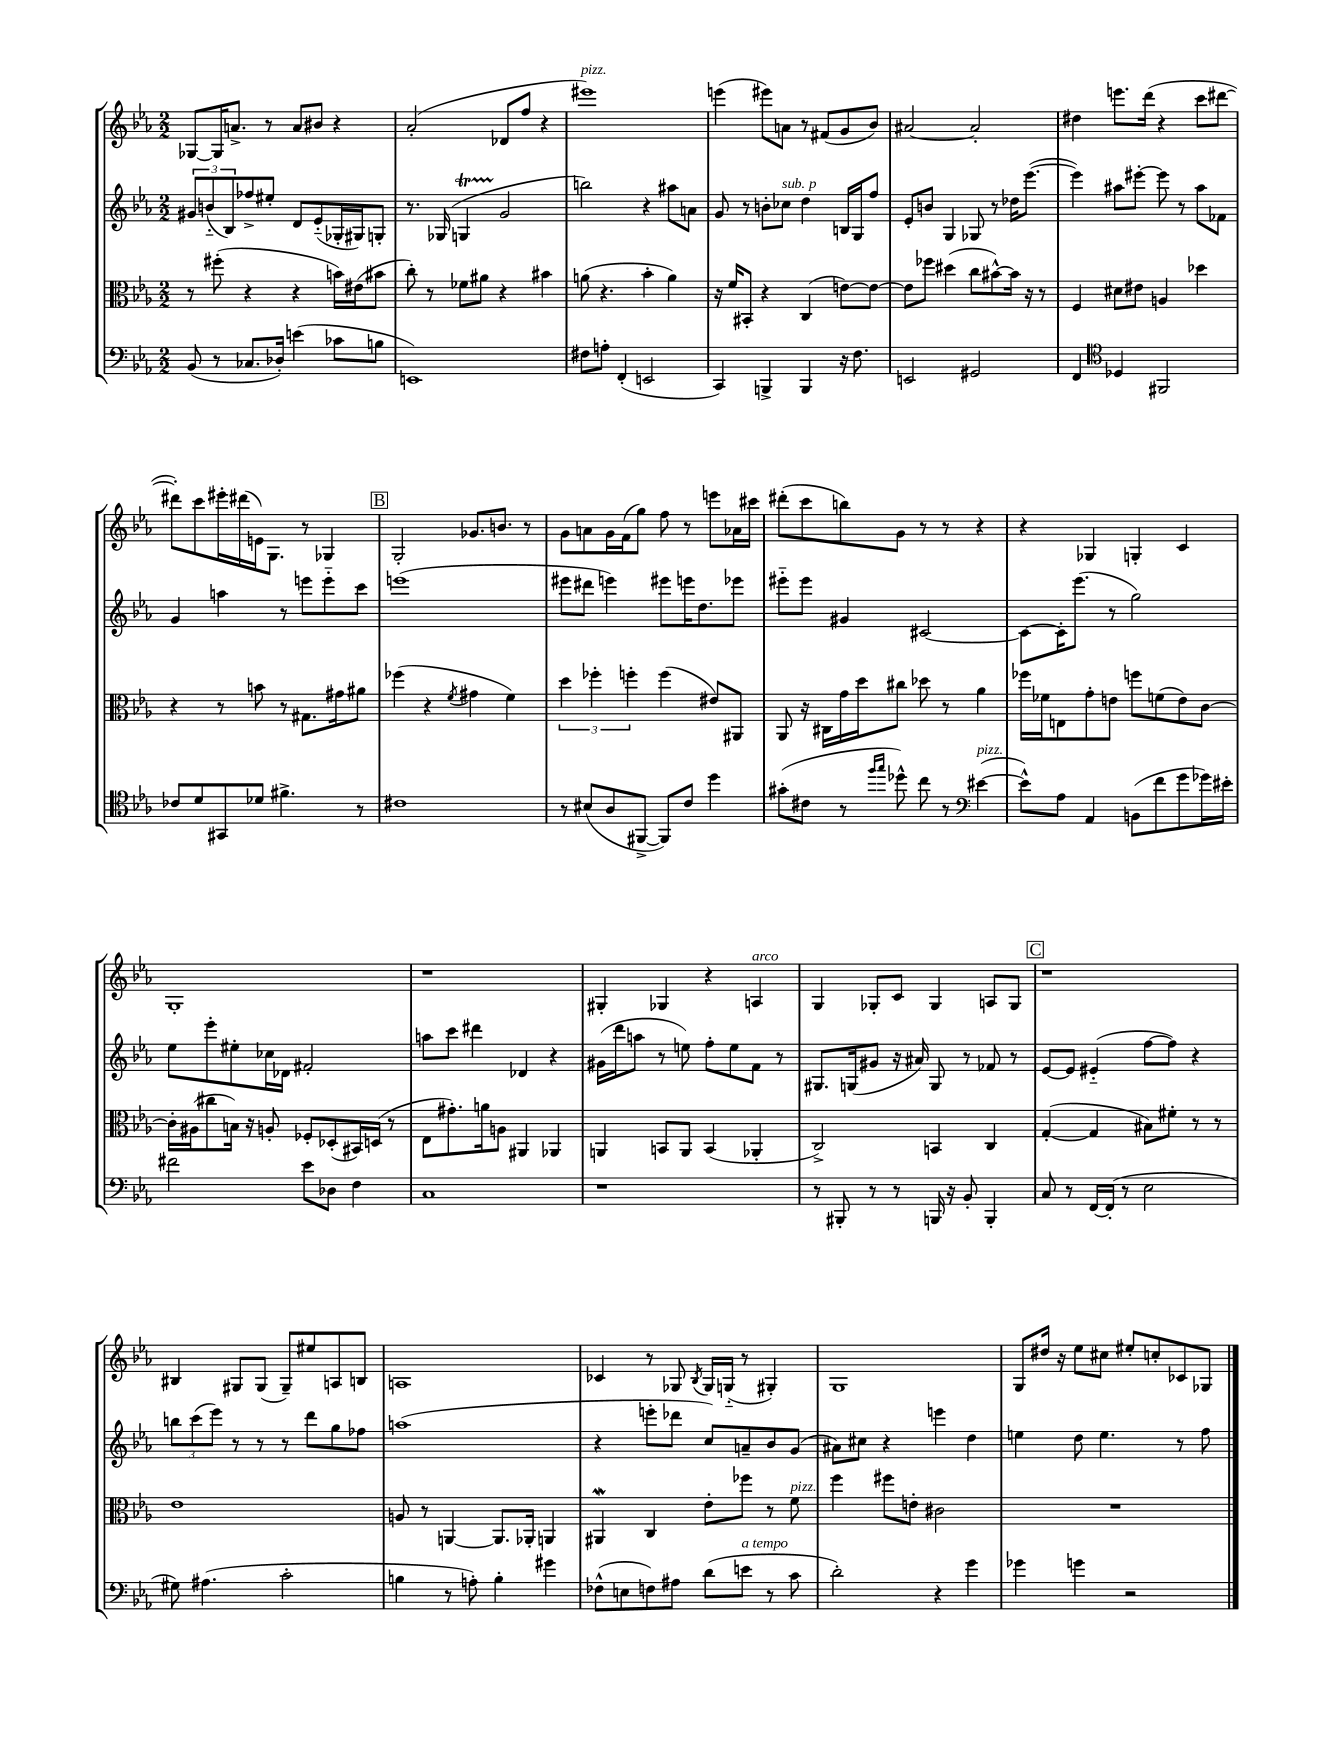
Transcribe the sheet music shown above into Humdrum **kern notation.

**kern	**kern	**kern	**kern
*part4	*part3	*part2	*part1
*staff4	*staff3	*staff2	*staff1
*clefF4	*clefC3	*clefG2	*clefG2
*k[b-e-a-]	*k[b-e-a-]	*k[b-e-a-]	*k[b-e-a-]
*M2/2	*M2/2	*M2/2	*M2/2
=6	=6	=6	=6
(8BB-/	8r	12g#X/L	[8G-X/L
.	.	(12bn/	.
8r	(8ff#X'\	.	16G-/K]
.	.	12B-/)	.
.	.	.	8.an^/J
8.C-X/L	4r	8ff-X^/	.
.	.	8ee#X'/J	8r
16D-X'/Jk)	.	.	.
(4en\	4r	8d/L	8a/L
.	.	(8e-/	8b#X/J
8c-X\L	16bn\LL)	16G-X'/L	4r
.	(16e#X\J	16G#X/J)	.
8Bn\J	8b#X\J	8Gn'/J	.
=7	=7	=7	=7
1EEn)	8cc'\)	8.r	(2a-'/
.	8r	.	.
.	.	(16G-X/	.
.	8f-X\L	4Gnt/	.
.	8a#X\J	.	.
.	4r	2g/	8d-X/L
.	.	.	8ff/J
.	4b#X\	.	4r
=8	=8	=8	=8
!	!	!	!LO:TX:a:i:t=pizz.
8F#X\L	(8an\	2bbn\)	1eee#X)
8An'\J	4.r	.	.
(4FF'/	.	.	.
2EEn/	4b-'\	4r	.
.	4a\)	8aa#X\L	.
.	.	8an\J	.
=9	=9	=9	=9
4CC/)	16r	8g/	(4eeen\
.	16f/KL	.	.
.	8BB#X'/J	8r	.
4BBBn^/	4r	8bn'\L	8eee#X\L)
!	!	!LO:TX:a:i:t=sub. p	!
.	.	8cc-X\J	8an\J
4BBB/	(4C/	4dd\	8r
.	.	.	(8f#X/L
16r	[8en\L)	16Bn/LL	8g/
8.F\	.	16G/J	.
.	8e\J_	8ff/J	8b-/J)
=10	=10	=10	=10
2EEn/	8e\L]	8e-'/L	[2a#X/
.	8ff-X\J	8bn/J	.
.	(4dd#X\	4G/	.
2GG#X/	8cc\L	8G-X/	2a#'/]
.	[8b#X^^\)	8r	.
.	16b#\Jk]	16dd-X\KL	.
.	16r	([8.eee-\J	.
.	8r	.	.
=11	=11	=11	=11
4FF/	4F/	4eee-\])	4dd#X\
*clefC4	*	*	*
4D-X/	8d#X\L	8aa#X\L	8.eeen\L
.	8e#X\J	[8eee#X'\J	.
.	.	.	(16ddd\Jk
2FF#X/	4An/	8eee#\]	4r
.	.	8r	.
.	4dd-X\	8aa#\L	8ccc\L
.	.	8f-X\J	[8ddd#X\J
!!LO:LB:g=z
=12	=12	=12	=12
8c-X/L	4r	4g/	8ddd#X'\L])
8d/	.	.	8ccc\
8GG#X/	8r	4aan\	16eee#X'\L
.	.	.	(16ddd#X\
8d-X/J	8bn\	.	16en\J)
.	.	.	8.G\J
4.f#X^\	8r	8r	.
.	8.G#X\L	8eeen\L	8r
.	.	8eee\	4G-X/
.	16g#X\k	.	.
8r	8a#X\J	8ccc\J	.
!!LO:REH:place=s1:t=B
=13	=13	=13	=13
1c#X	(4ff-X\	(1eeen	2G'/
.	4r	.	.
.	8qf/	.	.
.	4g#X\	.	8.g-X/L
.	.	.	8.bn/J
.	4f\)	.	.
.	.	.	8r
=14	=14	=14	=14
8r	6dd\	8eee#X\L	8g\L
(8B#X/L	.	8ddd#X\J	8an\
.	6ff-X'\	.	.
8A-/	.	4eeen\)	16g\L
.	.	.	(16f\J
.	6ffn'\	.	.
[8FF#X^/J	.	.	8gg\J)
8FF#/L])	(4ff\	8eee#X\L	8ff\
8c/J	.	16eeen\K	8r
.	.	8.dd\	.
4dd\	8e#X/L)	.	8eeen\L
.	8AA#X/J	8eee-X\J	16a-X\L
.	.	.	16ccc#X\JJ
=15	=15	=15	=15
(8g#X'\L	8AA-/	8eee#X\L	(8ddd#X'\L
8c#X\J	16r	8eee#\J	8ccc\
.	16C#X\LL	.	.
8r	16g\	4g#X/	8bbn\)
.	16dd\J	.	.
16qqff/LL	.	.	.
16qqgg/JJ	.	.	.
8dd-X^^\)	8cc#X\J	.	8g\J
8cc\	8dd-X\	[2c#X/	8r
8r	8r	.	8r
*clefF4	*	*	*
!LO:TX:a:i:t=pizz.	!	!	!
([4e#X\	4a-\	.	4r
=16	=16	=16	=16
8e#^^\L])	16ff-X\LL	8c#\L_	4r
.	16f-X\J	.	.
8A-\J	8En\	16c#'\K]	.
.	.	(8.eee-\J	.
4AA-/	8g'\	.	4G-X/
.	8en\J	8r	.
(8BBn\L	8ffn\L	2gg\)	4Gn'/
8f\	(8fn\	.	.
8g\	8e\)	.	4c/
16g-X\L)	[8c\J	.	.
16e#X'\JJ	.	.	.
!!LO:LB:g=z
=17	=17	=17	=17
2f#X\	16c'\LL]	8ee-\L	1G'
.	(16A#X\J	.	.
.	8cc#X\	8eee-'\	.
.	16Bn\Jk)	8ee#X'\	.
.	16r	.	.
.	8An'/	16cc-X\L	.
.	.	16d-X\JJ	.
8e-\L	8F-X'/L	2f#X'/	.
8D-X\J	(8D-X'/	.	.
4F\	16BB#X/L)	.	.
.	(16Dn/JJ	.	.
.	8r	.	.
=18	=18	=18	=18
1C	8E-\L	8aan\L	1r
.	8.g#X'\)	8ccc\J	.
.	.	4ddd#X\	.
.	16an\k	.	.
.	8An\J	.	.
.	4AA#X/	4d-X/	.
.	4AA-X/	4r	.
=19	=19	=19	=19
1r	4AAn/	(16g#X\LL	4G#X'/
.	.	16ddd\J	.
.	.	8aan\J	.
.	8BBn/L	8r	4G-X/
.	8AA/J	8een\)	.
.	(4BB/	8ff'\L	4r
.	.	8ee\	.
!	!	!	!LO:TX:a:i:t=arco
.	4AA-X'/	8f\J	4An/
.	.	8r	.
=20	=20	=20	=20
8r	2C^/)	8.G#X/L	4G/
8BBB#X'/	.	.	.
.	.	(16Gn/k	.
8r	.	8g#X/J	8G-X'/L
8r	.	16r	8c/J
.	.	16a#X/)	.
16BBBn/	4BBn/	8G/	4G-/
16r	.	.	.
8BB-'/	.	8r	.
4BBB'/	4C/	8f-X/	8An/L
.	.	8r	8G-/J
!!LO:REH:place=s1:t=C
=21	=21	=21	=21
8C/	([4G'/	[8e-/L	1r
8r	.	8e-/J]	.
[16FF/LL	4G/]	(4e#X/	.
(16FF'/JJ]	.	.	.
8r	.	.	.
2E-\	8B#X\L)	[8ff\L	.
.	8f#X'\J	8ff\J])	.
.	8r	4r	.
.	8r	.	.
!!LO:LB:g=z
=22	=22	=22	=22
8G#X\)	1e-	12bbn\L	4B#X/
.	.	(12ccc\	.
(4.A#X\	.	.	.
.	.	12eee-\J)	.
.	.	8r	8G#X/L
.	.	8r	(8G#/J
2c'\	.	8r	8G#~/L)
.	.	8ddd\L	8ee#X/
.	.	8gg\	8An/
.	.	8ff-X\J	8Bn/J
=23	=23	=23	=23
4Bn\	8An/	(1aan	1An
.	8r	.	.
8r	[4AAn/	.	.
8An'\)	.	.	.
4B'\	8.AA/L]	.	.
.	16AA-X'/Jk	.	.
4g#X\	4AAn/	.	.
=24	=24	=24	=24
(8F-X^^\L	4AA#XW/	4r	4c-X/
8En\	.	.	.
8Fn\)	4C/	8eeen'\L	8r
8A#X\J	.	8ddd-X\J	8G-X/
.	.	.	8qB-/
(8d\L	8e-'\L	8cc/L)	16G-/LL
.	.	.	(16Gn/JJ
!LO:TX:a:i:t=a tempo	!	!	!
8en\J	8ff-X\J	8an~/	8r
8r	8r	8b-/	4G#X'/)
!	!LO:TX:a:i:t=pizz.	!	!
8c\	8f\	(8g/J	.
=25	=25	=25	=25
2d'\)	4ff\	8a#X\L)	1G
.	.	8cc#X\J	.
.	8ff#X\L	4r	.
.	8en'\J	.	.
4r	2c#X\	4eeen\	.
4g\	.	4dd\	.
=26	=26	=26	=26
4g-X\	1r	4een\	8G/L
.	.	.	16dd#X/Jk
.	.	.	16r
4gn\	.	8dd\	8ee-\L
.	.	4.ee\	8cc#X\J
2r	.	.	8ee#X'/L
.	.	.	8ccn'/
.	.	8r	8c-X/
.	.	8ff\	8G-X/J
==	==	==	==
*-	*-	*-	*-
